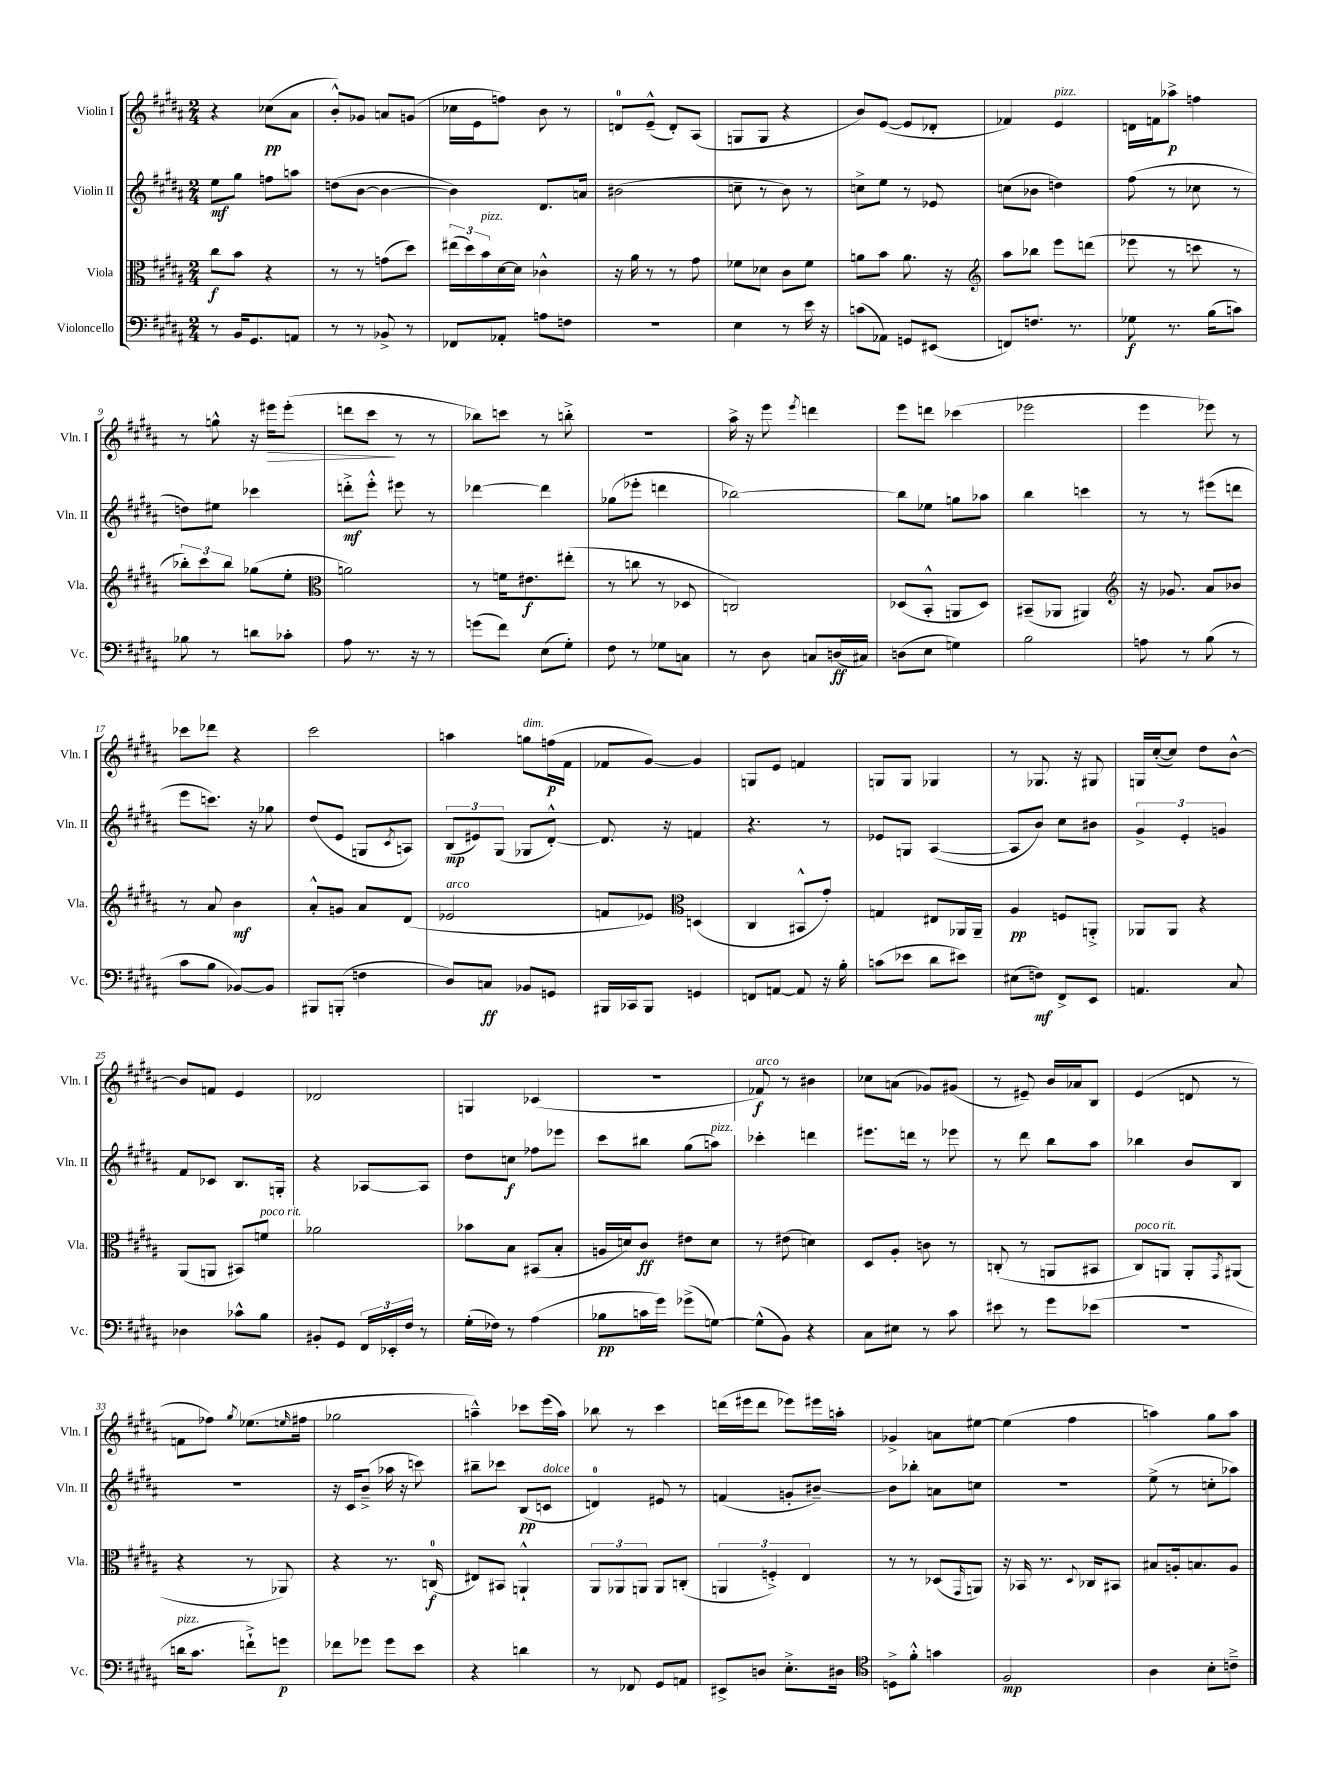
<<
\new StaffGroup <<
\new Staff = "s0" \with { instrumentName = "Violin I" shortInstrumentName = "Vln. I" } {
    \clef treble \key b \major \numericTimeSignature \time 2/4
    r4 ces''8\pp( ais'8 |
    b'8-.-^) ges'8 a'8 g'8( |
    ces''16 e'16 f''8) b'8 r8 |
    d'8-0 e'8---^( d'8-.) ais8( |
    g8 g8 r4 |
    b'8) e'8~( e'8 des'8-. |
    fes'4) e'4^\markup { \italic "pizz." } |
    d'16 f'16 aes''8->\p f''4 |
    r8 g''8-^ r16 eis'''16\> eis'''8-.( |
    d'''8 cis'''8\! r8 r8 |
    bes''8) c'''8 r8 b''8-.-> |
    R2 |
    ais''16-> r16 e'''8 \acciaccatura { e'''8 } d'''4 |
    e'''8 d'''8 ces'''4( |
    ees'''2 |
    e'''4 ees'''8) r8 |
    ces'''8 des'''8 r4 |
    cis'''2 |
    a''4 g''8^\markup { \italic "dim." } f''16\p( fis'16 |
    fes'8 gis'8~) gis'4 |
    g8 e'8 f'4 |
    g8 g8 ges4 |
    r8 ges8. r16 gis8 |
    g16 cis''16~-.( cis''8) dis''8 b'8~-^ |
    b'8 f'8 e'4 |
    des'2 |
    g4 ces'4( |
    R2 |
    fes'8\f^\markup { \italic "arco" }) r8 bis'4 |
    ces''8 a'8( ges'8) gis'8( |
    r8 eis'8--) b'16 aes'16 b8 |
    e'4( d'8 r8 |
    f'8 fes''8) \acciaccatura { gis''8 } ees''8.( \grace { e''16 } fis''16 |
    ges''2 |
    a''4---^) ces'''8 e'''16( a''16) |
    bes''8 r8 cis'''4 |
    d'''16( eis'''16 d'''8 ees'''8) eis'''16 a''16-. |
    ges'4-> a'8 eis''8~ |
    eis''4( fis''4 |
    a''4) gis''8 a''8 \bar "|." |
}
\new Staff = "s1" \with { instrumentName = "Violin II" shortInstrumentName = "Vln. II" } {
    \clef treble \key b \major \numericTimeSignature \time 2/4
    e''8\mf gis''8 f''8 a''8 |
    d''8( b'8~ b'4~ |
    b'4) dis'8. a'16 |
    bis'2( |
    c''8-- r8 b'8) r8 |
    c''8-> e''8 r8 ees'8 |
    c''8( bes'8 d''4) |
    fis''8( r8 ces''8 r8 |
    d''8) eis''8 ces'''4 |
    d'''8-.->\mf e'''8-.-^ eis'''8 r8 |
    des'''4~ des'''4 |
    ges''8( ees'''8-. d'''4 |
    bes''2~) |
    bes''8 ees''8 g''8 aes''8 |
    b''4 c'''4 |
    r8 r8 eis'''8( d'''8 |
    e'''8 c'''8.) r16 ges''8 |
    dis''8( e'8 g8 \acciaccatura { cis'8 } a8) |
    \tuplet 3/2 { b8\mp( eis'8) gis8( } ges8 dis'8~-.-^) |
    dis'8. r16 f'4 |
    r4. r8 |
    ees'8 g8 ais4~( |
    ais8 b'8) cis''8 bis'8 |
    \tuplet 3/2 { gis'4-> e'4-. g'4 } |
    fis'8 ces'8 b8. g16-. |
    r4 aes8~ aes8 |
    dis''8 c''8\f fes''8 ees'''8 |
    cis'''8 bis''8 gis''8( a''8^\markup { \italic "pizz." }) |
    ces'''4-. d'''4 |
    eis'''8. d'''16 r8 ees'''8 |
    r8 dis'''8 b''8 ais''8 |
    bes''4 b'8 b8 |
    R2 |
    r16 cis'16 b'8--->( aes''16 r16 c'''8) |
    bis''8-- ces'''8 b8\pp( c'8^\markup { \italic "dolce" } |
    d'4-0) eis'8 r8 |
    f'4( g'8-. bis'8~--) |
    bis'8 bes''8-. a'8 c''8 |
    R2 |
    e''8->( r8 c''8-. aes''8) \bar "|." |
}
\new Staff = "s2" \with { instrumentName = "Viola" shortInstrumentName = "Vla." } {
    \clef alto \key b \major \numericTimeSignature \time 2/4
    cis''8\f b'8 r4 |
    r8 r8 g'8( dis''8) |
    \tuplet 3/2 { eis''16( dis''16) b'16^\markup { \italic "pizz." } } dis'16~ dis'16 ces'4-^ |
    r16 ais'16 r8 r8 gis'8 |
    fes'8 des'8 cis'8 fes'8 |
    a'8 b'8 a'8. r16 |
    \clef treble ais''8 bes''8 e'''8 d'''8( |
    ees'''8 r8 c'''8 r8 |
    \tuplet 3/2 { bes''8-.) cis'''8 bes''8 } ges''8( e''8-. |
    \clef alto a'2) |
    r8 f'16 eis'8.\f eis''8-.( |
    r8 c''8 r8 des8 |
    c2) |
    des8( b,8-.-^ a,8 des8) |
    bis,8--( aes,8 ais,4) |
    \clef treble r16 ges'8. ais'8 bes'8 |
    r8 ais'8 b'4\mf |
    ais'8-.-^ g'8 ais'8 dis'8( |
    ees'2^\markup { \italic "arco" } |
    f'8 ees'8) \clef alto d4( |
    cis4 bis,8-^ gis'8-.) |
    g4 eis8 aes,16 aes,16-- |
    ais4\pp f8 a,8-.-> |
    aes,8 aes,8 r4 |
    ais,8( a,8 bis,8) f'8^\markup { \italic "poco rit." } |
    aes'2 |
    bes'8 b8 bis,8( b8-. |
    a16 d'16) cis'8\ff eis'8 d'8 |
    r8 eis'8( d'4) |
    dis8 ais8-. c'8 r8 |
    c8-.( r8 a,8 bis,8 |
    cis8^\markup { \italic "poco rit." }) a,8 a,8-. \acciaccatura { gis,8 } ais,8( |
    r4 r8 aes,8) |
    r4 r8. c16-0\f( |
    eis8) bis,8 a,4-!-^ |
    \tuplet 3/2 { ais,8 aes,8 a,8 } a,8 c8-.( |
    \tuplet 3/2 { a,4 f4-.->) e4 } |
    r8 r8 des8( \grace { gis,16 } a,8) |
    r16 bes,16 r8. \appoggiatura { dis8 } ces16 bis,8 |
    bis8 a16-. b8. a8 \bar "|." |
}
\new Staff = "s3" \with { instrumentName = "Violoncello" shortInstrumentName = "Vc." } {
    \clef bass \key b \major \numericTimeSignature \time 2/4
    r8 b,16 gis,8. a,8 |
    r8 r8 bes,8-> r8 |
    fes,8 aes,8-. a8 f8 |
    r2 |
    e4 r8 e'16 r16 |
    c'8( aes,8) g,8 eis,8( |
    f,8) f8. r8. |
    ges8\f r8. b16( c'8) |
    bes8 r8 d'8 ces'8-. |
    ais8 r8. r16 r8 |
    g'8( fis'8) e8( gis8-.) |
    fis8 r8 ges8 c8 |
    r8 dis8 c8 d16\ff( cis16) |
    d8( e8 g4) |
    b2 |
    a8 r8 b8( r8 |
    cis'8 b8 bes,8~) bes,8 |
    bis,,8 b,,8-.( f4 |
    dis8) c8\ff bes,8 g,8 |
    bis,,16 ces,16 bis,,8 g,4 |
    f,8 a,8~ a,8 r16 b16-. |
    c'8( ees'8 dis'8 eis'8) |
    eis8( f8\mf) fis,8-> e,8 |
    a,4. cis8 |
    des4 ces'8-^ b8 |
    bis,8-. gis,8 \tuplet 3/2 { fis,16 ees,16-. fis16 } r8 |
    gis16-.( fes16) r8 ais4( |
    bes8\pp c'16 gis'16) ges'8->( g8~) |
    g8-^( b,8) r4 |
    cis8 eis8 r8 cis'8 |
    eis'8 r8 gis'8 ees'8( |
    r2 |
    d'16^\markup { \italic "pizz." } cis'8. f'8-!->) g'8\p |
    fes'8 ges'8 ges'8 e'8 |
    r4 d'4 |
    r8 fes,8 gis,8 a,8 |
    eis,8-> d8 e8.-.-> dis16 |
    \clef tenor d8-> fis'8-.-^ g'4 |
    fis2\mp |
    ais4 b8-. c'8---> \bar "|." |
}
>>
>>
